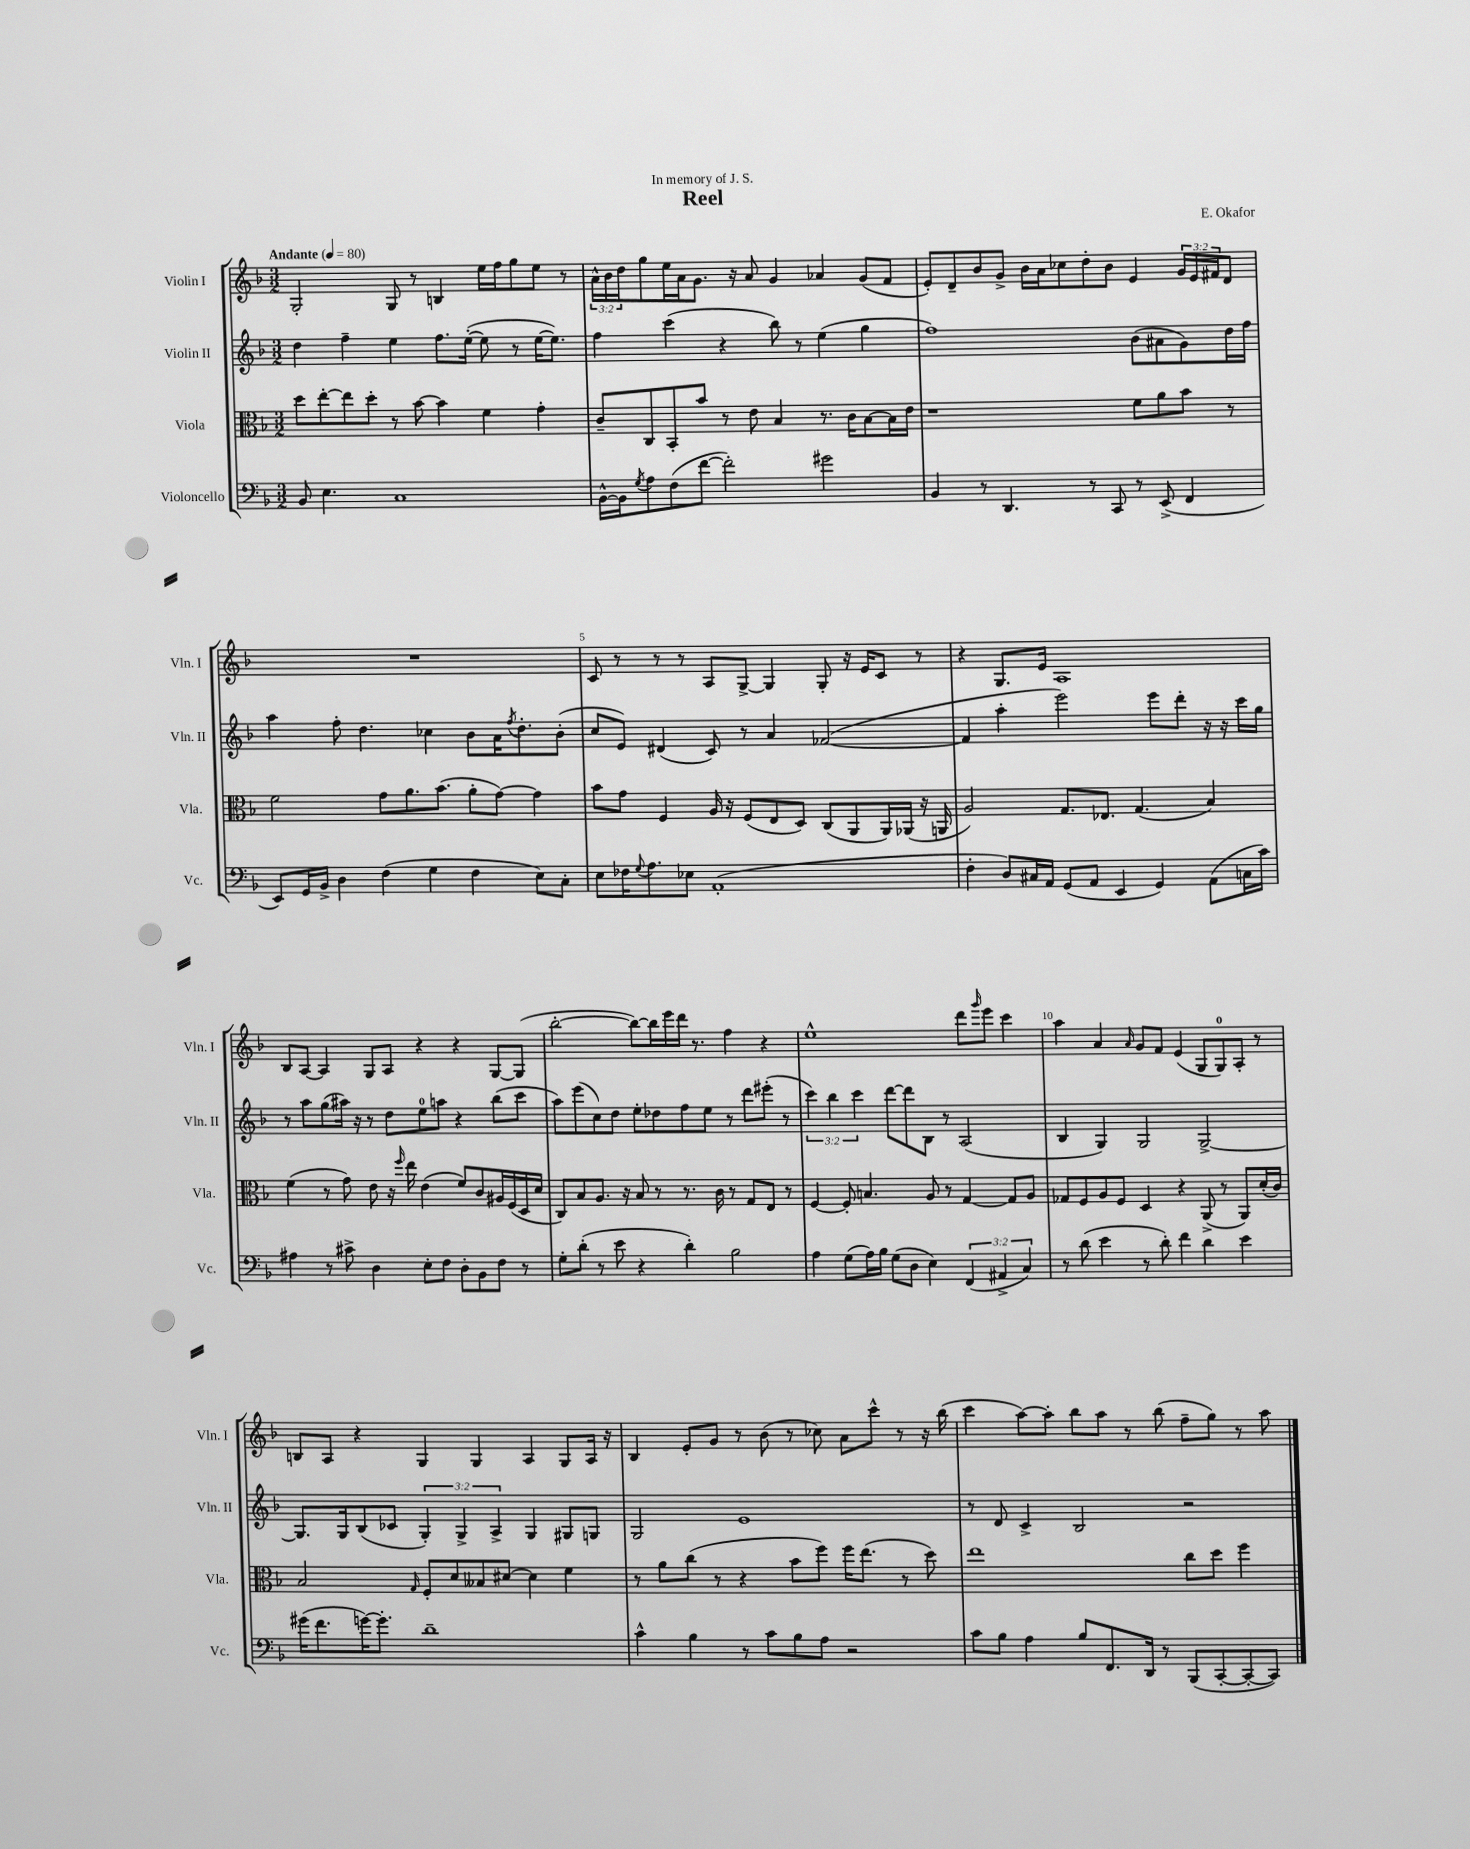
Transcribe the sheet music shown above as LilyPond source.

\header { title = "Reel" composer = "E. Okafor" dedication = "In memory of J. S." }
<<
\new StaffGroup <<
\new Staff = "s0" \with { instrumentName = "Violin I" shortInstrumentName = "Vln. I" } {
    \clef treble \key f \major \numericTimeSignature \time 3/2 \override Staff.TupletNumber.text = #tuplet-number::calc-fraction-text \tempo "Andante" 4 = 80
    g2-. g8 r8 b4 e''16 f''16 g''8 e''8 r8 |
    \tuplet 3/2 { a'16-^ bes'16 d''16 } g''8 e''16 a'16 g'8. r16 a'8 g'4 aes'4 g'8( f'8 |
    e'8-.) d'8-- bes'8 g'8-> bes'16 a'16 ces''8 d''8-. bes'8 e'4 \tuplet 3/2 { g'16 e'16 fis'16 } d'8 |
    R1. |
    c'8 r8 r8 r8 a8 g8~-> g4 g8-. r16 e'16 c'8 r8 |
    r4 g8. e'16 a1 |
    bes8 a8~ a4 g8 a8 r4 r4 g8~ g8( |
    bes''2~-. bes''8~) bes''16 e'''16 d'''16 r8. f''4 r4 |
    e''1-^ d'''8 \grace { g'''16 } e'''8 c'''4 |
    a''4 a'4 \grace { a'16 } g'8 f'8 e'4( g8 g8-0) a8-. r8 |
    b8 a8 r4 g4 g4 a4 g8 a16 r16 |
    bes4 e'8-. g'8 r8 bes'8( r8 ces''8) a'8 c'''8-^ r8 r16 bes''16( |
    c'''4 a''8~) a''8-. bes''8 a''8 r8 bes''8( f''8-- g''8) r8 a''8 \bar "|." |
}
\new Staff = "s1" \with { instrumentName = "Violin II" shortInstrumentName = "Vln. II" } {
    \clef treble \key f \major \numericTimeSignature \time 3/2 \override Staff.TupletNumber.text = #tuplet-number::calc-fraction-text
    d''4 f''4-- e''4 f''8. e''16~-.( e''8 r8 e''16~ e''8.) |
    f''4 c'''4( r4 bes''8) r8 e''4( g''4 |
    f''1) bes'8( ais'8 g'8) d''16 f''16 |
    a''4 f''8-. d''4. ces''4 bes'8 a'16 \acciaccatura { f''8 } d''8.-. bes'8-.( |
    c''8 e'8) dis'4( c'8) r8 a'4 fes'2~( |
    fes'4 a''4-. e'''2) e'''8 d'''8-. r16 r16 c'''16 g''16 |
    r8 a''8 g''8( ais''16) r16 r8 d''8 e''8-0 a''8 r4 bes''8( c'''8 |
    a''8) e'''8( c''8) d''8 e''8-. des''8 f''8 e''8 r8 d'''8 eis'''8-.( r8 |
    \tuplet 3/2 { c'''4) bes''4 c'''4 } d'''8~ d'''8 bes8 r8 a2( |
    bes4 g4) g2 g2~-> |
    g8. g16 bes8( ces'8 \tuplet 3/2 { g4-.) g4-> a4-> } g4 gis8 g8 |
    g2 e'1 |
    r8 d'8 c'4-> bes2 r2 \bar "|." |
}
\new Staff = "s2" \with { instrumentName = "Viola" shortInstrumentName = "Vla." } {
    \clef alto \key f \major \numericTimeSignature \time 3/2
    d''8 e''8~-. e''8 d''8-. r8 bes'8~ bes'4 f'4 g'4-. |
    c'8-- c8 bes,8-. bes'8 r8 e'8 bes4 r8. c'16 bes8~ bes16 e'16 |
    r1 f'8 a'8 bes'8 r8 |
    f'2 g'8 a'8. bes'8.( a'8-. g'8~) g'4 |
    bes'8 g'8 f4 a16 r16 f8( e8 d8) c8( a,8 a,16) aes,16( r16 a,16 |
    a2) g8. ees8. g4.( bes4) |
    f'4( r8 g'8) e'8 r16 \grace { f''16 } e''16 e'4( f'8) c'8 ais16 f16( d16 d'16 |
    c8) bes8 a8. r16 bes8 r8 r8. c'16 r8 g8 e8 r8 |
    f4~ f8-. b4. a8 r8 g4~ g8 a8 |
    ges8 f8 a8 f8 d4 r4 a,8->( r8 a,8) d'16-.( c'16) |
    bes2 \grace { g16 } f8-. d'8 beses8 dis'8~ dis'4 f'4 |
    r8 a'8 c''8( r8 r4 bes'8 f''8) f''16 e''8.( r8 d''8) |
    e''1 c''8 d''8 f''4 \bar "|." |
}
\new Staff = "s3" \with { instrumentName = "Violoncello" shortInstrumentName = "Vc." } {
    \clef bass \key f \major \numericTimeSignature \time 3/2 \override Staff.TupletNumber.text = #tuplet-number::calc-fraction-text
    bes,8 e4. c1 |
    bes,16~-^ bes,16 \acciaccatura { g8 } a8 f8( f'8~ f'2-.) gis'2 |
    bes,4 r8 d,4. r8 c,8 r8 e,8->( f,4 |
    e,8) g,16 bes,16-> d4 f4( g4 f4 e8) c8-. |
    e8 fes16 \appoggiatura { g8 } a8. ees8 a,1-.( |
    f4-. d8) cis16 a,16 g,8( a,8 e,4 g,4) a,8( c16 c'16) |
    ais4 r8 cis'8-> d4 e8-. f8 d8-. bes,8 f8 r8 |
    g8-. d'8-.( r8 e'8 r4 d'4-.) bes2 |
    a4 g8( a16) bes16 g8( d8 e4) \tuplet 3/2 { f,4( ais,4-> c4) } |
    r8 d'8( e'4 r8 d'8-.) f'4 d'4 e'4 |
    gis'16( f'8. g'16~) g'8.-. d'1-- |
    c'4-^ bes4 r8 c'8 bes8 a8 r2 |
    c'8 bes8 a4 bes8 f,8. d,16 r8 bes,,8( c,8~-. c,8~-. c,8) \bar "|." |
}
>>
>>
\layout { \context { \Score \override BarNumber.break-visibility = ##(#f #t #t) barNumberVisibility = #(every-nth-bar-number-visible 5) } }
